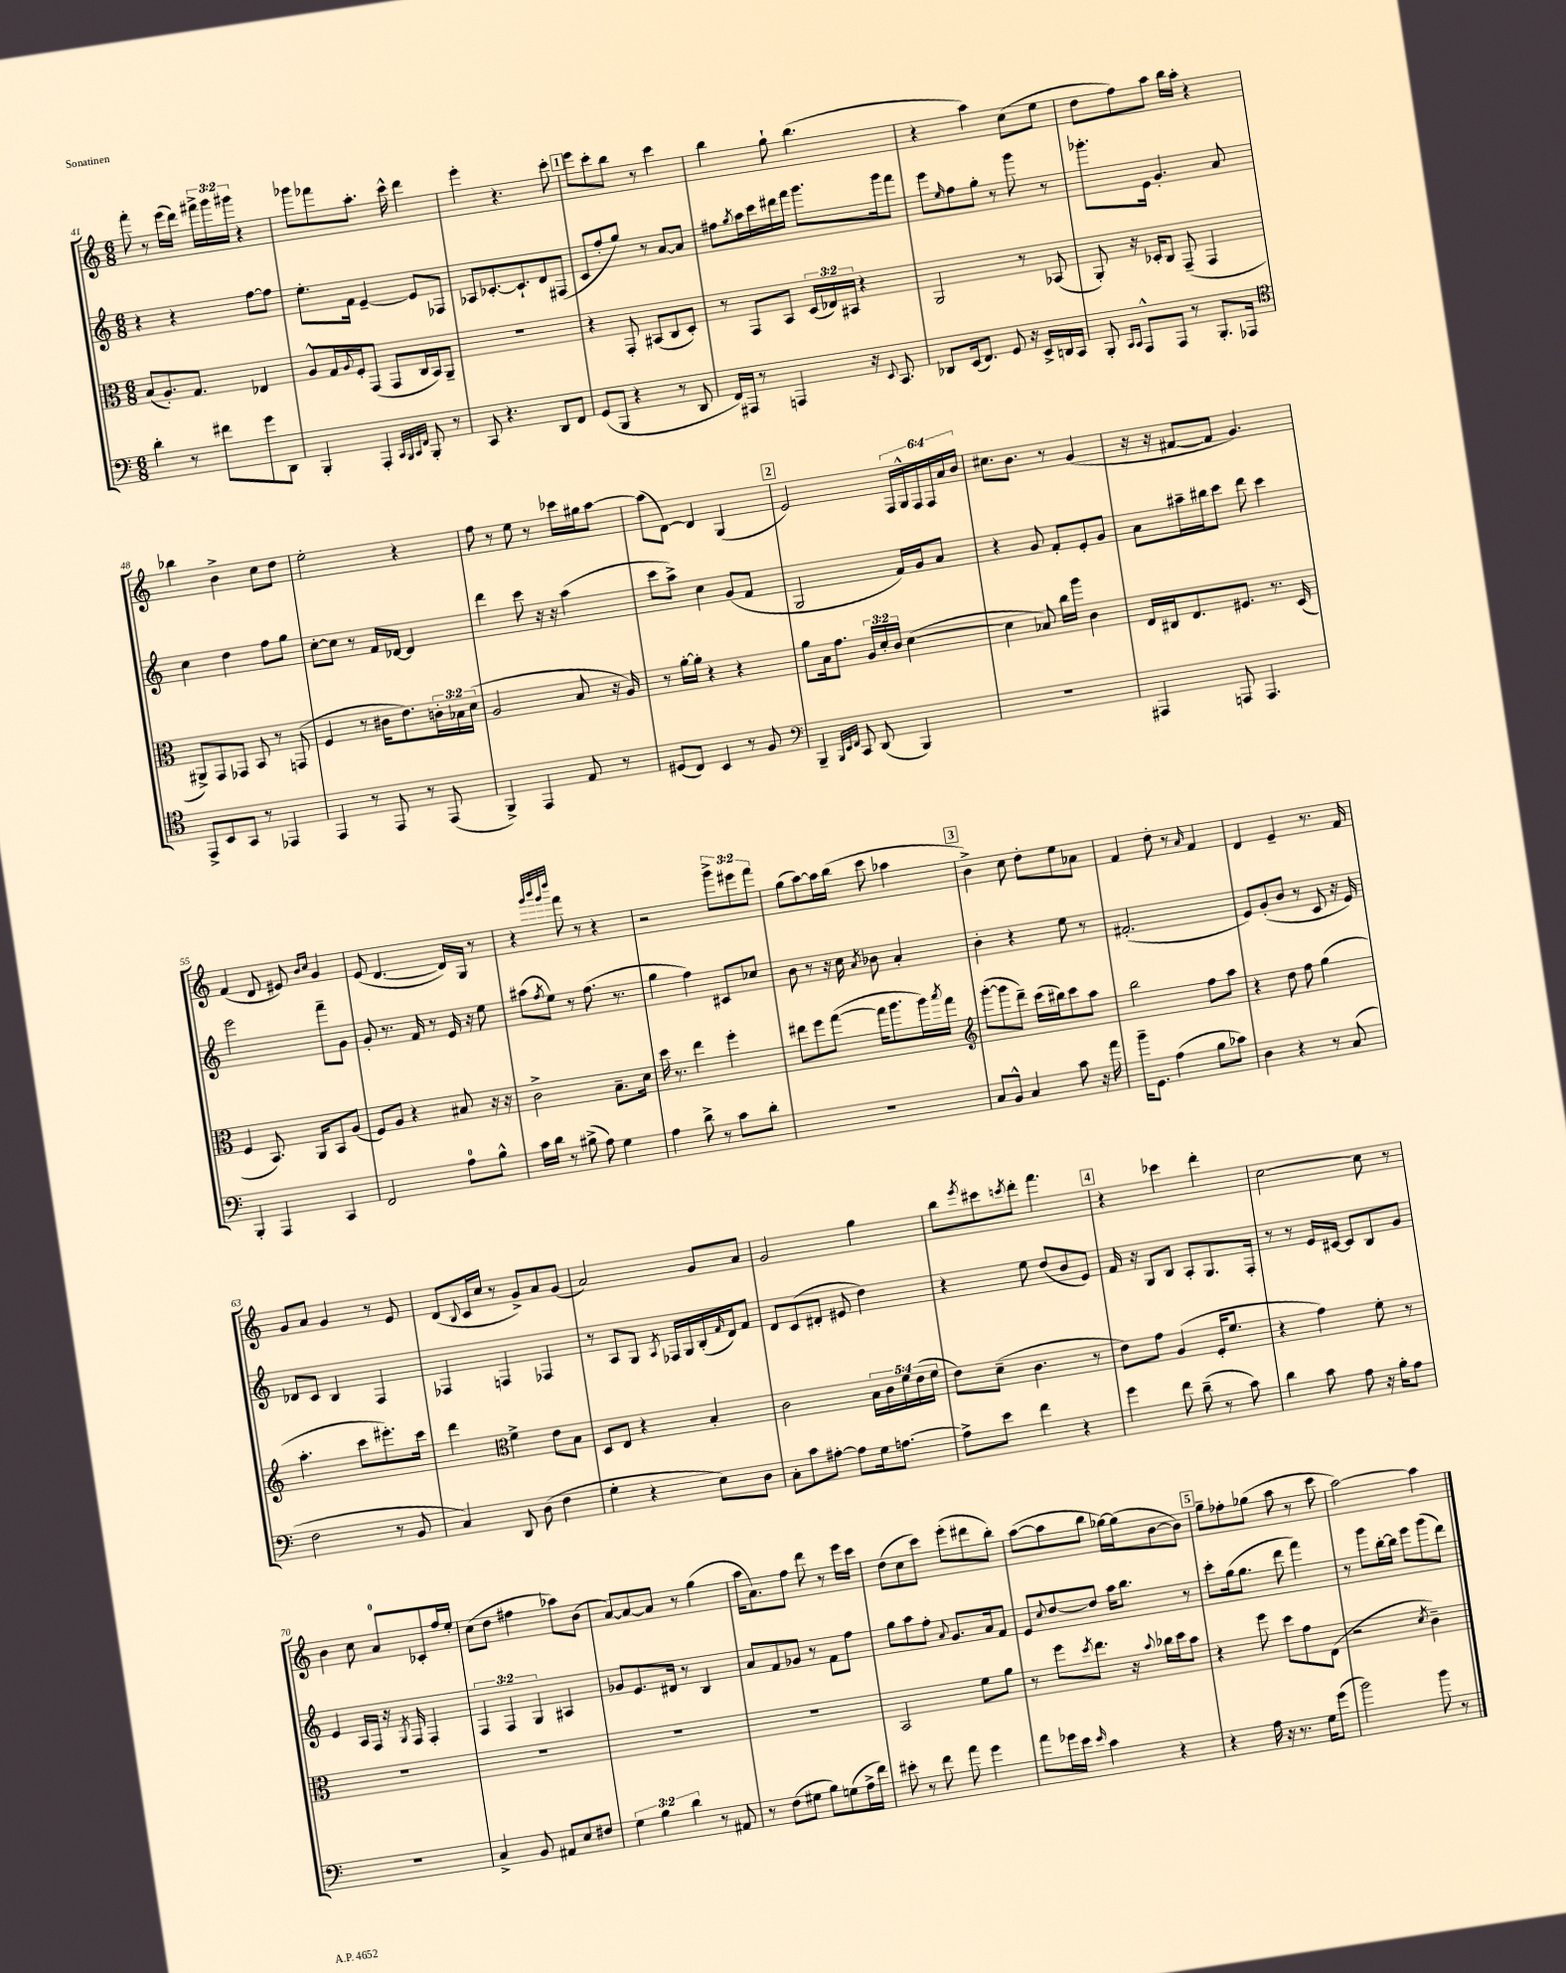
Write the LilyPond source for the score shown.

<<
\new StaffGroup <<
\new Staff = "s0" {
    \clef treble \key c \major \numericTimeSignature \time 6/8 \override Staff.TupletNumber.text = #tuplet-number::calc-fraction-text
    f'''8-. r8 e'''16( d'''16) \tuplet 3/2 { fis'''16-> g'''16 gis'''16 } r4 |
    ges'''8 fes'''8 a''8.-. c'''16-^ d'''4 |
    e'''4-. r4. c'''8-. |
    \mark \markup { \box "1" } e'''8 c'''8-. b''8 r8 c'''4 |
    b''4 g''8-! b''4.( |
    r4 a''4) c''8( e''8 |
    d''8 f''8) a''8 b''16 a''16-. r4 |
    bes''4 b'4-> c''8 d''8 |
    e''2-. r4 |
    f''8 r8 e''8 r8 ces'''16 gis''16 a''8~ |
    a''8( d'8~) d'4 g4( |
    \mark \markup { \box "2" } e'2) \tuplet 6/4 { f16 g16-^ f16 f16 a'16 b'16 } |
    cis''8. b'8. r8 g'4( |
    r16 r16 fis'8~ fis'8 g'4.) |
    f'4( d'8 eis'8) \grace { b'16 c''16 } g'4 |
    e'8( d'4.~ d'16) g16 r8 |
    r4 \grace { g'''32 b'''32 g'''32 d''''32 } f'''8 r8 r4 |
    r2 \tuplet 3/2 { g'''8-> eis'''8 f'''8 } |
    g''8( a''8~) a''16 b''16( c'''8 aes''4 |
    \mark \markup { \box "3" } b'4->) c''8 d''8-. e''8 aes'8 |
    f'4 d''8-. r8 \grace { a'16 } f'4 |
    d'4 e'4-- r8. f'16 |
    g'8 a'8 g'4 r8 e'8 |
    d'8( \appoggiatura { b8 } c'16 c''16 r8 g'8->) a'8 g'8( |
    a'2) g'8 a'8 |
    g'2 g''4 |
    b''8 \acciaccatura { e'''8 } cis'''8 \acciaccatura { c'''8 } d'''8-. f'''4. |
    \mark \markup { \box "4" } r4 ces'''4 d'''4-. |
    c''2~ c''8 r8 |
    b'4 c''8 a'8-0 ces'8-. f''16 e''16-. |
    c''8( d''8 fis''4 aes''8) b'8( |
    a'8~) a'8~ a'8 r8 g''4( |
    a''16 a'8.) f''8 d'''8 r8 e'''16 c'''16 |
    d''8( c''8 c'''8) e'''8-.( dis'''8 b''8-.) |
    a''8~( a''8 b''8 ges''16~) ges''16( b'8~ b'8) |
    \mark \markup { \box "5" } g''8-- fes''8-. ges''8( a''8 r8 c'''8 |
    a''2~) a''4 \bar "|." |
}
\new Staff = "s1" {
    \clef treble \key c \major \numericTimeSignature \time 6/8 \override Staff.TupletNumber.text = #tuplet-number::calc-fraction-text
    r4 r4 f''8~ f''8 |
    e''8.-. f'16 e'4~-- e'8 fes8 |
    aes8 ces'8.~-. ces'8.-! d'8 fis8( |
    \mark \markup { \box "1" } c'8 f''8-. g''8) r8 a'8~ a'8 |
    fis''8 \acciaccatura { g''8 } a''16 c'''16 dis'''16 f'''16 g'''8. g'''16 f'''8 |
    e'''8 \grace { e''16 } f''8 g''8-. r8 g'''8 r8 |
    ges'''8.-. e'16 g'4.-. a'8 |
    c''4 d''4 f''8 g''8 |
    c''8~-. c''8 r8 f'16 des'16~ des'4 |
    d'''4 c'''8 r16 r16 a''4( |
    c'''8 a''8->) c''4 g'8( f'8 |
    \mark \markup { \box "2" } g2 f'16) g'16 a'8 |
    r4 g'8 f'8-. e'8-. g'8 |
    a'8 ais''16-- bis''16 c'''8 d'''8 c'''4 |
    e'''2 f'''8-- g'8 |
    g'8-. r8. f'16 r8 e'16 r16 e''8 |
    ais''8( \acciaccatura { f''8 } e''8) r8 f''8.( r8. |
    g''4 f''4) cis'8 ces''8 |
    b'8 r8 r16 c''16 \acciaccatura { a'8 } bes'8 a'4-. |
    \mark \markup { \box "3" } b'4-. r4 e''8 r8 |
    fis'2.-.( |
    e'8) g'8-.( b'8 r8 c'8 r16 e'16) |
    des'8 c'8 b4 f4 |
    fes4 f4 fes4 |
    r8 a8 g8 \acciaccatura { a8 } fes16 g16 b16-.( \grace { f'16 } d'16) f'8 |
    d'8 c'8( dis'8-. eis'8 d''4) |
    r4 e''8 d''8( b'8 e'8) |
    \mark \markup { \box "4" } f'16 r16 g8 b8 a8-. g8. f16-. |
    r8 r8 e'16 cis'16~ cis'8 b8 g'8 |
    e'4 a16 f16 r16 \acciaccatura { g8 } f16 f4-. |
    \tuplet 3/2 { f4 f4 g4 } ais4 |
    ges'8 e'8. dis'16 r8 b4 |
    a'8 f'8 ges'8 r8 f'8 f''8 |
    g''8 a''8 f''8-. \appoggiatura { a'8 } g'8. a'16 f'8 |
    e'8 \appoggiatura { c''8 } d''8~ d''8 a''16 b''8. r8 |
    \mark \markup { \box "5" } c'''8-. g''16( g''8. d'''8 f'''4) |
    r8 g'''8 b''16~-. b''16 e'''8 g'''8( d'''8) \bar "|." |
}
\new Staff = "s2" {
    \clef alto \key c \major \numericTimeSignature \time 6/8 \override Staff.TupletNumber.text = #tuplet-number::calc-fraction-text
    b8( a8.-.) g8. ees4 |
    a8-^ g16 \appoggiatura { a8 } f16-. g,8( g,8 c16 b,16) a,8-- |
    R2. |
    \mark \markup { \box "1" } r4 g,8-. bis,8( c8 d8-.) |
    r8 g,8 b,8 \tuplet 3/2 { d16( ees16) bis,16 } r4 |
    a,2 r8 bes,8( |
    a,8-.) r16 des16-. c8 g,8--( g,4 |
    ais,8->) g,8 ges,8 b,8 r8 g,8( |
    f4 r8 cis'16 e'8.) \tuplet 3/2 { c'16-. bes16 d'16( } |
    a2 b8 r16 a16) |
    r8 a'16~-. a'16-. r4 r4 |
    \mark \markup { \box "2" } a'8 b16 g'8. \tuplet 3/2 { a16 d'16-. c'16 } d'4~( |
    d'4 bes8) c''16 a''16 c'4 |
    e16 cis16 e8. fis8. r8. d16( |
    f4 b,8.) a,16 b,8 a8( |
    f8) a8 r4 bis8 r16 r16 |
    c'2-> b8.-- d'16 |
    d''16 r8. e''4 f''4-. |
    eis''8 f''8 g''8~( g''16 a''8. a''16) \acciaccatura { b''8 } g''16 |
    \mark \markup { \box "3" } \clef treble g'''8~-.( g'''8 d'''8--) c'''16( bis''16) c'''8 a''8 |
    b''2 f''8 a''8 |
    r4 d''8 f''8 g''4( |
    a''4.-. c'''8 eis'''8.-.) c'''16 |
    d'''4 \clef alto f'4-> e'8 b8 |
    d8 e8 r4 b4-. |
    c'2 \tuplet 5/4 { b16 c'16 f'16 e'16( f'16 } |
    e'8) d'8--( c'4. r8 |
    \mark \markup { \box "4" } e'8) g'8 a4( f16-. f'8. |
    r4 g'4) f'8-. r8 |
    R2. |
    R2. |
    R2. |
    R2. |
    b,2 f'8 a'8 |
    r8 f''8 \acciaccatura { d''8 } e''8. r16 \appoggiatura { b'8 } ces''16 d''16 b'8 |
    \mark \markup { \box "5" } r4 f''8 d''8 g'8 e8( |
    r2 \acciaccatura { d'8 } c'4--) \bar "|." |
}
\new Staff = "s3" {
    \clef bass \key c \major \numericTimeSignature \time 6/8 \override Staff.TupletNumber.text = #tuplet-number::calc-fraction-text
    d'4-. r8 fis'8 g'8 d,8 |
    b,,4-. a,,4-. \grace { c,32 b,,32 c,32 f,32 } b,,8-. r8 |
    c,8 r4. d,8 f,8 |
    \mark \markup { \box "1" } g,8( b,,8 r4 r8 d,8 |
    f,16) ais,,16 r8 a,,4 r16 \appoggiatura { e,8 } c,8. |
    des,8 e,16( f,8.) g,8 r16 e,16-> d,16 c,16 |
    b,,8-. \grace { c,16 c,16 } a,,8-^ a,,8 r8 b,,8.-. aes,,16 |
    \clef tenor e,8-> b,8 g,8 r8 ees,4 |
    e,4 r8 e,8 r8 e,8( |
    f,4->) e,4 e8 r8 |
    dis8( c8) b,4 r8 f8 |
    \mark \markup { \box "2" } \clef bass b,,4-- \grace { b,,32 e,32 f,32 } c,8 d,8( b,,4) |
    R2. |
    ais,,4 a,,8 a,,4. |
    b,,4-. a,,4 c,4 |
    f,2 a8-0 b8-^ |
    c'16 d'16 r8 bis8->( a8) g4 |
    a4 d'8-> r8 c'8 d'8-. |
    R2. |
    \mark \markup { \box "3" } c8 b,8-^ c4 c'8 r16 a'16 |
    b'16-- g,8. a4( b8 ces'8) |
    d4 r4 r8 c8( |
    f2 r8 b,8 |
    c4) d,8 d8( f4 |
    g4-. r4 e8) d8 |
    c8-. c'8 ais8~-. ais8 g16 a8.~ |
    a8-> e'8 f'4 r4 |
    \mark \markup { \box "4" } g'4 f'8 d'8--( r8 c'8) |
    d'4 c'8 a8 r16 b16-. a8 |
    R2. |
    c4-> b,8 ais,8 e8 fis8 |
    \tuplet 3/2 { g4 b4 d'4 } r8 ais,8 |
    r8 f8( gis8 b8) g8( a16-> f'16) |
    eis'8-. r8 f'8 a'8 g'4 |
    a'8 ges'16 e'16 \grace { e'16 } c'4 r4 |
    \mark \markup { \box "5" } r4 a16 r16 r8. g16 g'8( |
    b'2) b'8 r8 \bar "|." |
}
>>
>>
\layout { \context { \Score currentBarNumber = #41 } }
